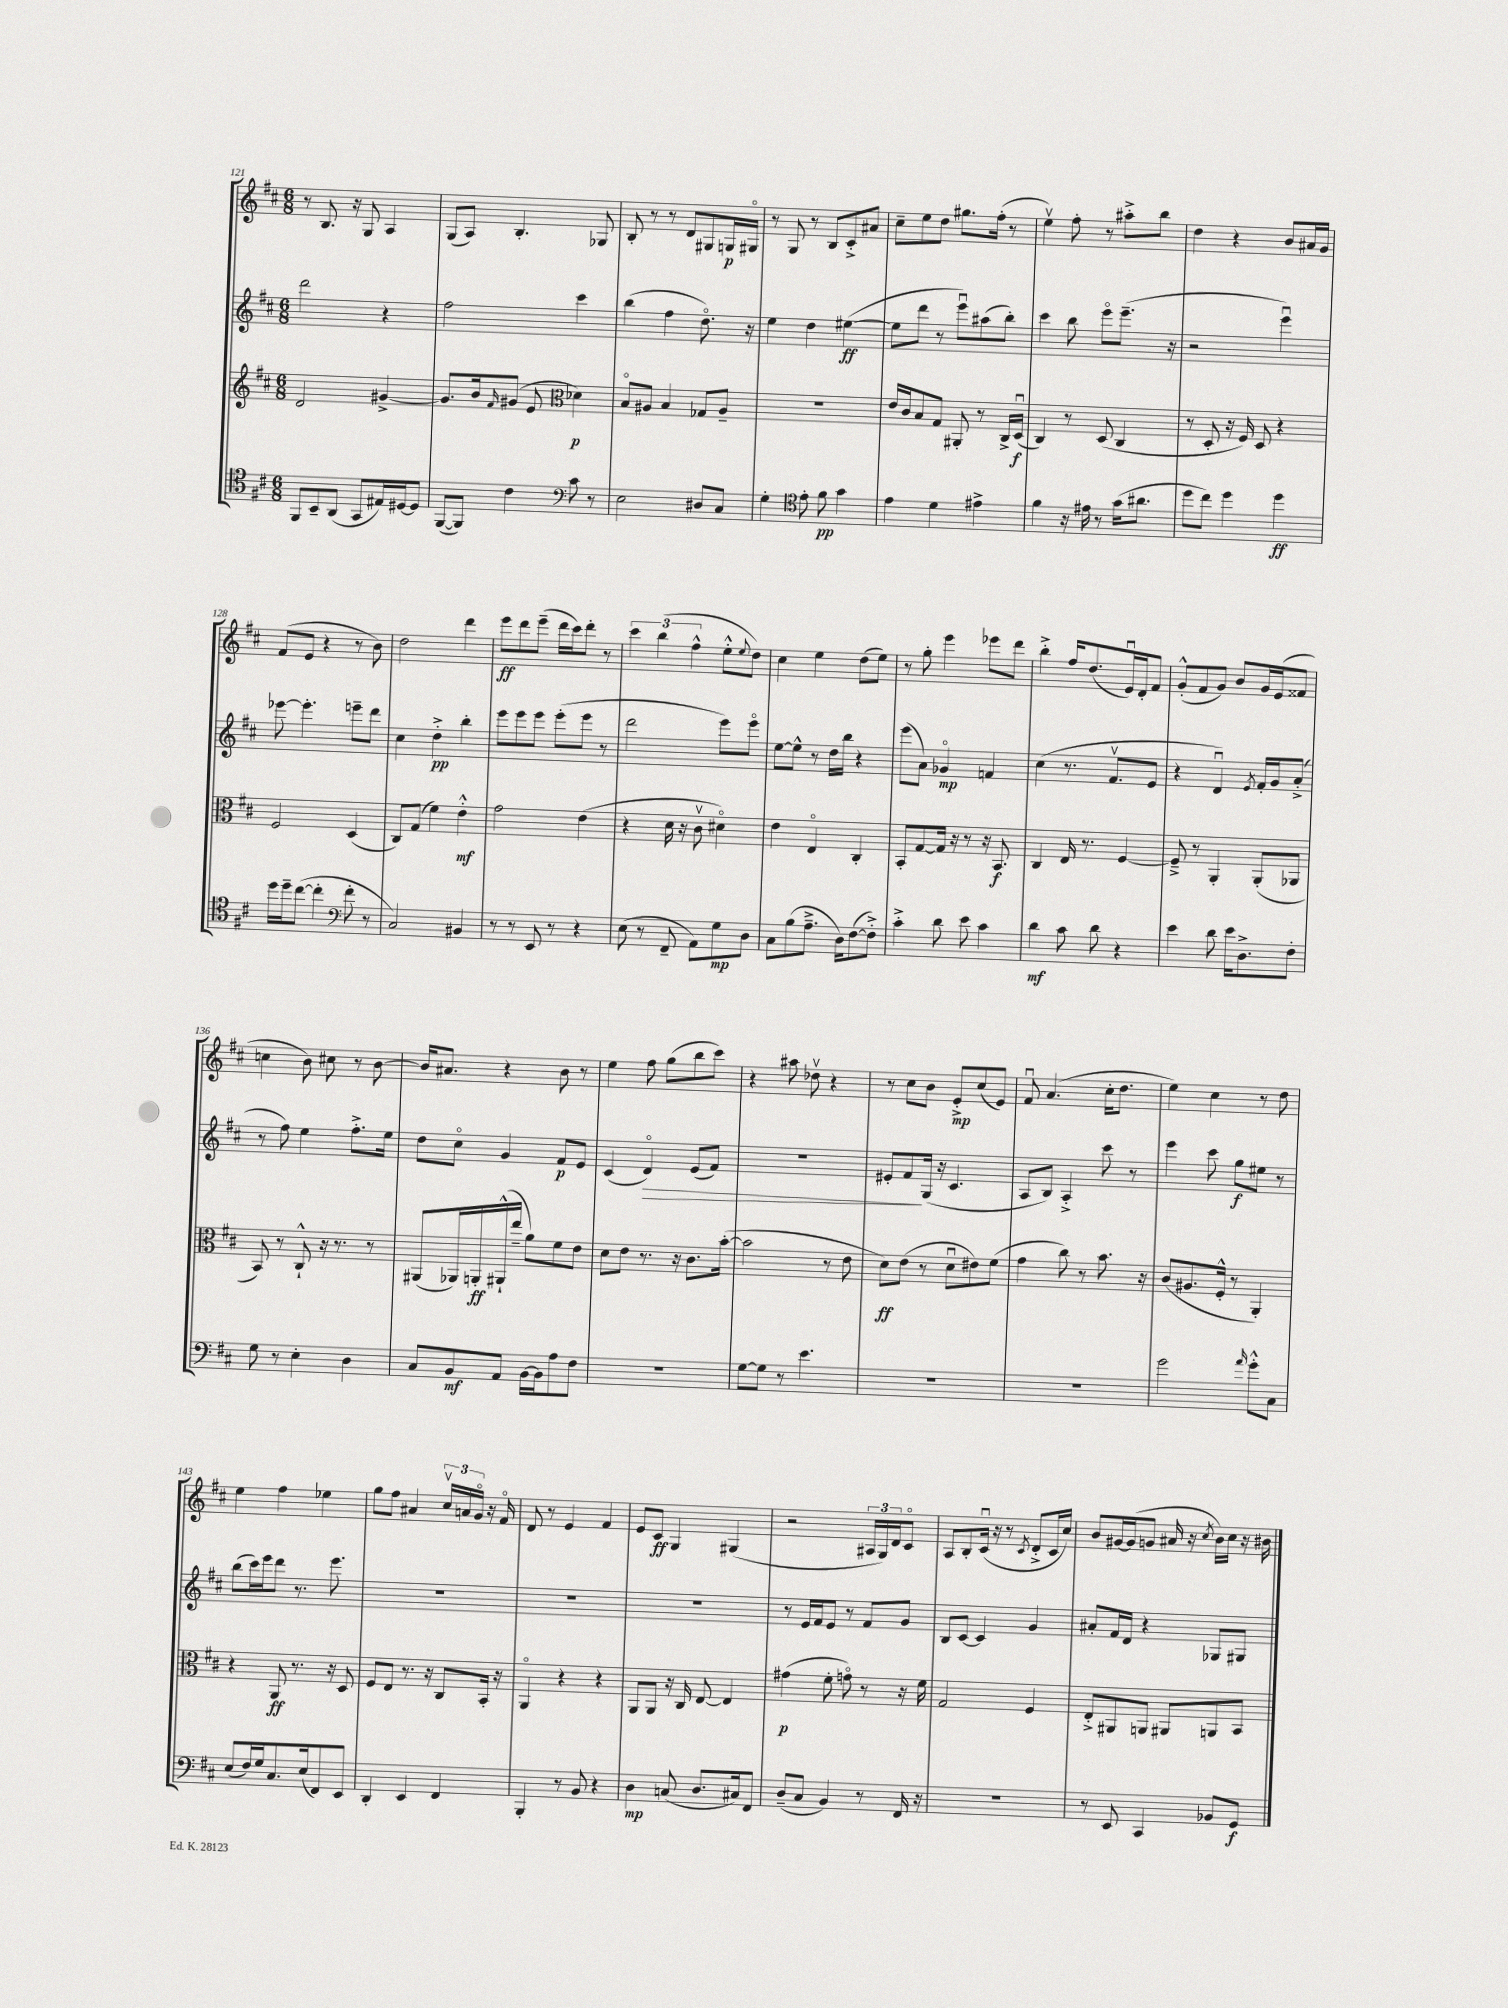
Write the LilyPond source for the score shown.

<<
\new StaffGroup <<
\new Staff = "s0" {
    \clef treble \key d \major \numericTimeSignature \time 6/8
    r8 b8. r16 g8 a4 |
    g8( a8) b4.-. ges8 |
    b8-. r8 r8 d'8 gis8 g16\p gis16\flageolet |
    r8 g8 r8 b8 cis'8-.-> ais'8 |
    cis''8-- e''8 d''8 gis''8. fis''16-.( r8 |
    e''4\upbow) fis''8-. r8 ais''8-.-> b''8 |
    d''4 r4 b'8 ais'16 g'16 |
    fis'8( e'8 r4 r8 b'8) |
    d''2 d'''4 |
    e'''8\ff d'''8 e'''8--( d'''16 cis'''16) d'''8-. r8 |
    \tuplet 3/2 { cis'''4 b''4( fis''4-^ } e''8-.-^ \appoggiatura { e''8 } d''8) |
    cis''4 e''4 d''8( e''8) |
    r8 g''8-. e'''4 ees'''8 d'''8 |
    b''4-.-> fis''16 d''8.( e'16\downbow) d'16-. fis'8 |
    g'8-.-^( fis'8 g'8) b'8 g'16 e'16( fisis'8 |
    c''4 b'8) cis''8 r8 b'8~ |
    b'16 ais'8. r4 b'8 r8 |
    e''4 fis''8 g''8( b''8 cis'''8) |
    r4 ais''8 des''8\upbow r4 |
    r8 cis''8 b'8 e'8-.->\mp cis''8( e'8) |
    fis'8\downbow a'4.( cis''16-. d''8. |
    e''4) cis''4 r8 d''8 |
    e''4 fis''4 ees''4 |
    g''8 fis''8 ais'4 \tuplet 3/2 { cis''16\upbow a'16 g'16\flageolet } r16 fis'16\flageolet |
    d'8 r8 e'4 fis'4 |
    e'8 cis'8\ff g4 gis4( |
    r2 \tuplet 3/2 { ais16 g16) d'16 } cis'8\flageolet |
    a8 b8-. cis'16\downbow( r16 r8 \acciaccatura { cis'8 } d'8-.-> cis'16 cis''16) |
    b'8 gis'16~ gis'16( g'8 ais'16 r16 \acciaccatura { cis''8 } b'16) cis''16 r16 bis'16 \bar "|." |
}
\new Staff = "s1" {
    \clef treble \key d \major \numericTimeSignature \time 6/8
    d'''2 r4 |
    fis''2 cis'''4 |
    b''4( fis''4 d''8.\flageolet) r16 |
    e''4 d''4 eis''4~\ff( |
    eis''8 d'''8 r8 e'''8\downbow) ais''8( b''8-.) |
    cis'''4 b''8 e'''8\flageolet e'''8.--( r16 |
    r2 e'''4\downbow) |
    ees'''8~ ees'''4.-. e'''8-- d'''8 |
    cis''4 d''4-.->\pp b''4-. |
    e'''8 e'''8 e'''8 e'''8-.( e'''8 r8 |
    d'''2 e'''8) e'''8\flageolet |
    e''8~ e''8-^ r8 d''16 b''16 r4 |
    e'''8( a'8) ges'4\flageolet\mp f'4 |
    cis''4( r8. fis'8.\upbow e'8 |
    r4 d'4\downbow) \acciaccatura { e'8 } fis'16-. g'16 a'8-.->( |
    r8 fis''8) e''4 fis''8.-.-> e''16 |
    d''8 cis''8\flageolet g'4 fis'8\p e'8 |
    cis'4( d'4\flageolet\>) e'8( fis'8) |
    R2. |
    eis'8-. fis'8\! g16( r16 cis'4. |
    a8 b8) a4-.-> cis'''8 r8 |
    e'''4 cis'''8 g''8\f eis''8 r8 |
    b''8( cis'''16) e'''16 d'''8 r8. e'''8. |
    R2. |
    R2. |
    R2. |
    r8 e'16 fis'16 e'8 r8 fis'8 g'8 |
    b8 cis'8~ cis'4 g'4 |
    ais'8-. fis'16 d'16 r4 ges8 gis8 \bar "|." |
}
\new Staff = "s2" {
    \clef treble \key d \major \numericTimeSignature \time 6/8
    d'2 gis'4~-> |
    gis'8. b'16 \grace { fis'16 } gis'8( e'8 \clef alto des'4\p) |
    b8\flageolet ais8 b4 ges8 ais8-- |
    r2. |
    e'16 cis'16 b8 g8 ais,8-. r8 cis16-> d16\downbow\f( |
    cis4) r8 d8( cis4 |
    r8 d8-. r16 fis16) d8 r4 |
    fis2 d4( |
    cis8) g8( fis'4) e'4-.-^\mf |
    g'2 e'4( |
    r4 d'16 r16 cis'8\upbow dis'4\flageolet) |
    e'4 e4\flageolet cis4-. |
    b,8-. g8~ g16 r16 r8 r16 b,8.\f |
    cis4 e16 r8. fis4~ |
    fis8---> r8 a,4-. a,8-.( aes,8 |
    b,8) r8 cis8-!-^ r16 r8. r8 |
    ais,8( aes,16) a,16-.\ff ais,16-!-^( e''16-- a'8) fis'8 e'8 |
    d'8 e'8 r8. r16 cis'8. b'16~-.( |
    b'2 r8 e'8 |
    d'8\ff) e'8( r8 d'8\downbow eis'8) fis'8( |
    g'4 cis''8) r8 b'8. r16 |
    cis'8( ais8. fis16-.-^ r8 a,4-.) |
    r4 a,8\ff r8. r16 d8 |
    fis8 e8 r8. r16 cis8 b,16-. r16 |
    a,4\flageolet r4 r4 |
    a,8 a,8 r16 cis16 e8~ e4 |
    gis'4\p( fis'8-. g'8\flageolet) r8 r16 fis'16 |
    g2 fis4 |
    e8-.-> ais,8 a,8 ais,8 a,8 b,8 \bar "|." |
}
\new Staff = "s3" {
    \clef tenor \key d \major \numericTimeSignature \time 6/8
    fis,8 b,8-- a,8( g,8 eis16) dis16~ dis8 |
    fis,8~( fis,8) cis'4 \clef bass cis'8 r8 |
    e2 dis8 cis8 |
    g4-. \clef tenor e'8-. fis'8\pp g'4 |
    e'4 d'4 eis'4-> |
    fis'4 r16 eis'16 r8 g'16( ais'8. |
    d''8 cis''8) d''4 d''4\ff |
    d''16 d''16-- cis''8~( cis''4-. \clef bass fis'8-. r8 |
    cis2) bis,4 |
    r8 r8 e,8 r8 r4 |
    e8( r8 fis,8-- a,8) g8\mp d8 |
    cis8 b8( a8.---> d16) fis8~( fis8-.->) |
    cis'4-.-> d'8 e'8 cis'4 |
    d'4\mf cis'8 d'8 r4 |
    e'4 d'8 e'16 d8.-> fis8-. |
    g8 r8 e4-. d4 |
    cis8 b,8\mf a,8 b,16~ b,16 a8 fis8 |
    R2. |
    g8~ g8 r8 e'4. |
    R2. |
    R2. |
    g'2 \grace { a'16 } g'8-.-^ cis8 |
    e8( fis16) g16 cis8. e16( fis,8) e,8 |
    d,4-. e,4 fis,4 |
    b,,4-. r8 b,8 r4 |
    d4\mp c8( d8. cis16) fis,8 |
    d8--( cis8 b,4) r8 fis,16 r16 |
    R2. |
    r8 e,8 cis,4 bes,8 g,8\f \bar "|." |
}
>>
>>
\layout { \context { \Score currentBarNumber = #121 } }
